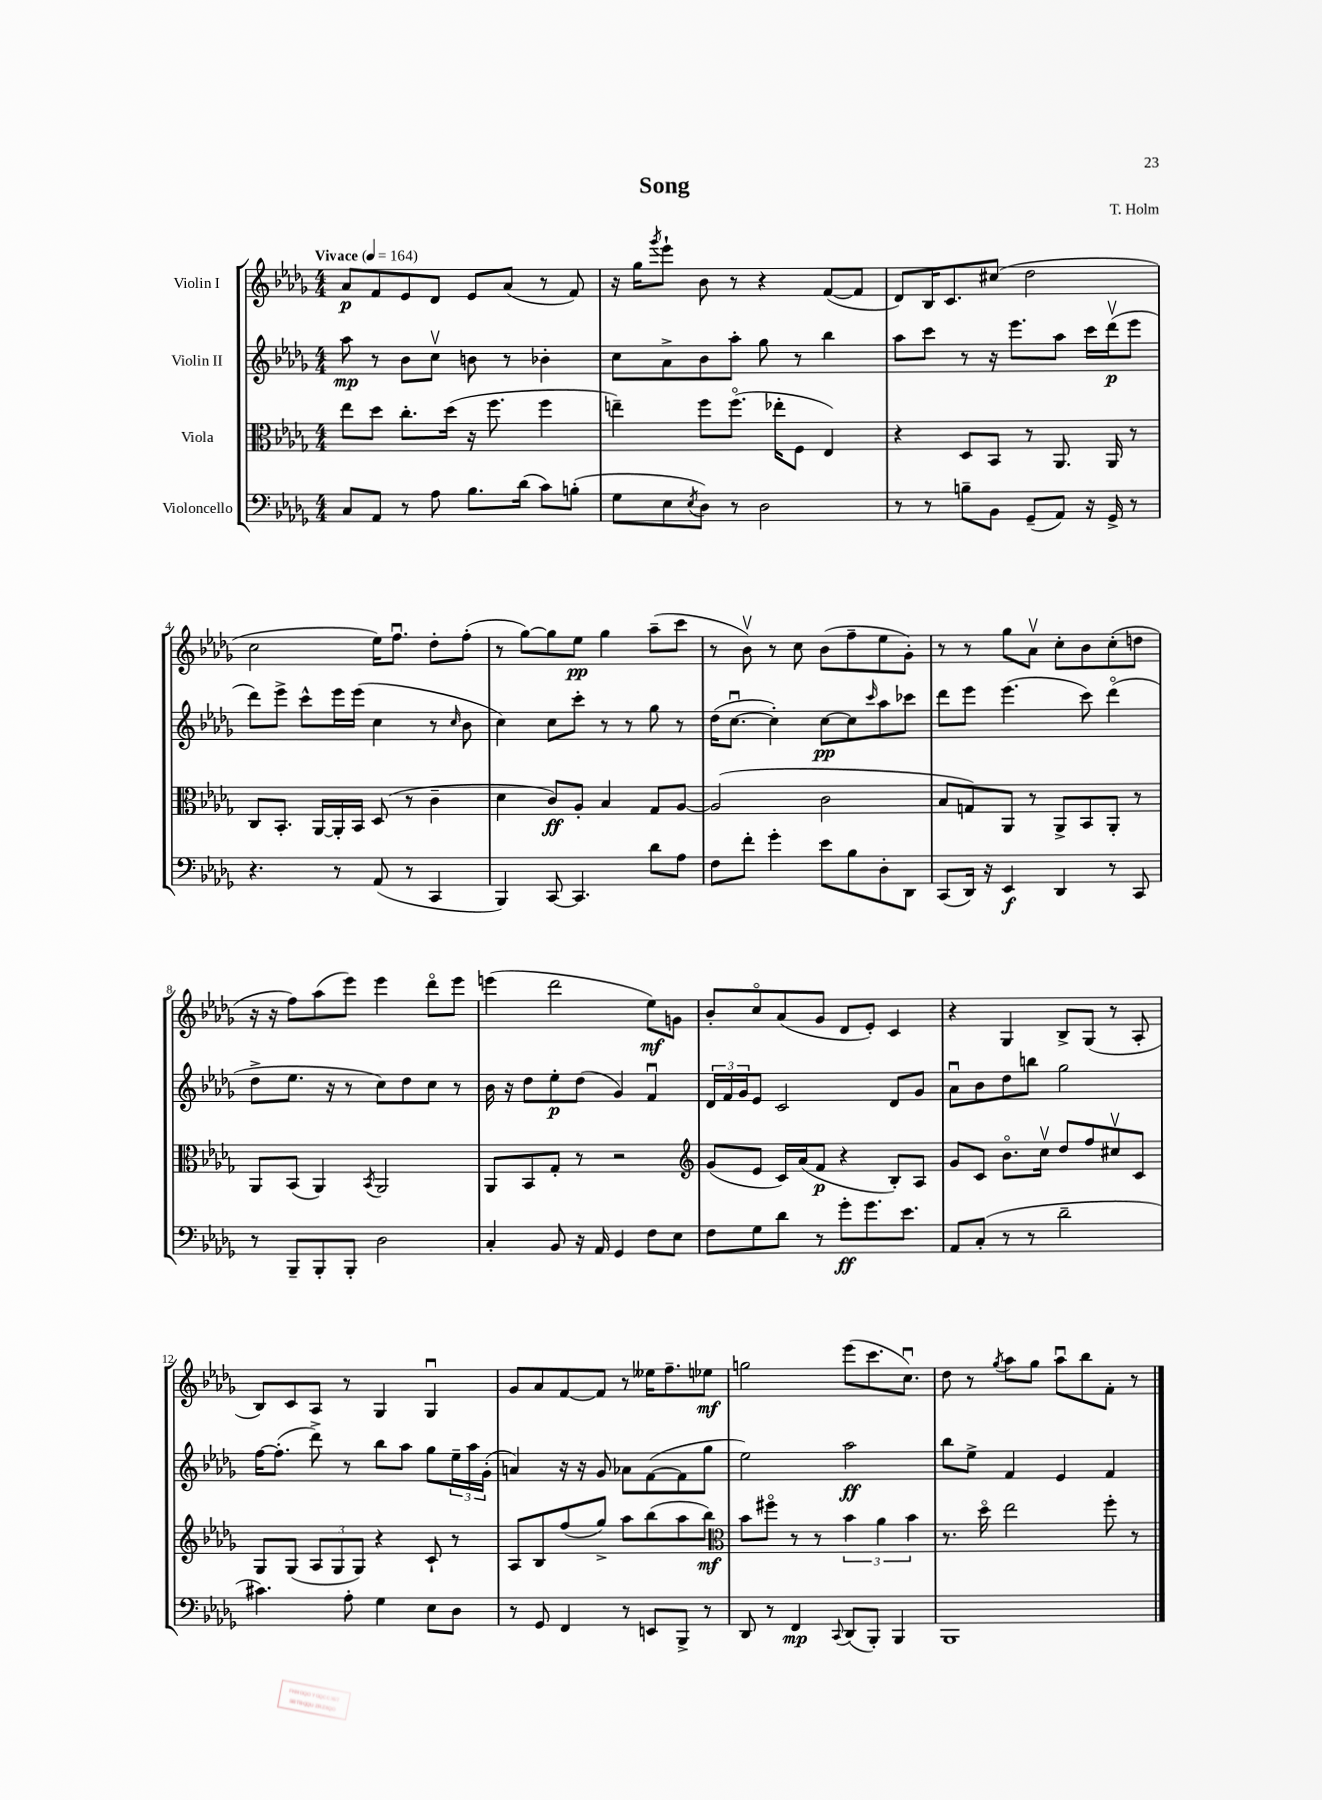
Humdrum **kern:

**kern	**dynam	**kern	**dynam	**kern	**dynam	**kern	**dynam
*part4	*part4	*part3	*part3	*part2	*part2	*part1	*part1
*staff4	*staff4	*staff3	*staff3	*staff2	*staff2	*staff1	*staff1
*I"Violoncello	*	*I"Viola	*	*I"Violin II	*	*I"Violin I	*
*clefF4	*	*clefC3	*	*clefG2	*	*clefG2	*
*k[b-e-a-d-g-]	*	*k[b-e-a-d-g-]	*	*k[b-e-a-d-g-]	*	*k[b-e-a-d-g-]	*
*M4/4	*	*M4/4	*	*M4/4	*	*M4/4	*
*MM164	*	*MM164	*	*MM164	*	*MM164	*
=1	=1	=1	=1	=1	=1	=1	=1
!	!	!	!	!	!	!LO:TX:a:B:t=Vivace	!
8C/L	.	8ee-\L	.	8aa-\	mp	8a-/L	p
8AA-/J	.	8dd-\J	.	8r	.	8f/	.
8r	.	8.cc'\L	.	8b-\L	.	8e-/	.
8A-\	.	.	.	8ccv\J	.	8d-/J	.
.	.	(16dd-\Jk	.	.	.	.	.
8.B-\L	.	16r	.	8bn\	.	8e-/L	.
.	.	8.ff\	.	.	.	.	.
.	.	.	.	8r	.	(8a-/J	.
(16d-\Jk	.	.	.	.	.	.	.
8c\L)	.	4ff\	.	4b-X'\	.	8r	.
(8Bn'\J	.	.	.	.	.	8f/)	.
=2	=2	=2	=2	=2	=2	=2	=2
8G-\L	.	4een~\)	.	8cc\L	.	16r	.
.	.	.	.	.	.	16gg-\KL	.
.	.	.	.	.	.	8qggg-/	.
8E-\	.	.	.	8a-^\	.	8eee-`\J	.
8qE-/	.	.	.	.	.	.	.
8D-\J)	.	8ff\L	.	8b-\	.	8b-\	.
8r	.	(8.ff\J	.	8aa-'\J	.	8r	.
2D-\	.	.	.	8gg-\	.	4r	.
.	.	16ee-X'\KL	.	.	.	.	.
.	.	8F\J	.	8r	.	.	.
.	.	4E-/)	.	4bb-\	.	([8f/L	.
.	.	.	.	.	.	8f/J]	.
=3	=3	=3	=3	=3	=3	=3	=3
8r	.	4r	.	8aa-\L	.	8d-/L)	.
8r	.	.	.	8ccc\J	.	16B-/K	.
.	.	.	.	.	.	8.c/	.
8Bn~\L	.	8D-/L	.	8r	.	.	.
8BB-\J	.	8BB-/J	.	16r	.	(8cc#X/J	.
.	.	.	.	8.eee-\L	.	.	.
(8GG-~/L	.	8r	.	.	.	2dd-\	.
8AA-/J)	.	8.AA-/	.	8aa-\J	.	.	.
16r	.	.	.	16ccc\LL	.	.	.
16GG-^/	.	16AA-/	.	(16ddd-v\J	p	.	.
8r	.	8r	.	8eee-\J	.	.	.
!!LO:LB:g=z
=4	=4	=4	=4	=4	=4	=4	=4
4.r	.	8C/L	.	8ddd-\L)	.	2cc\	.
.	.	8.BB-'/J	.	8eee-^\J	.	.	.
.	.	.	.	8ccc^^\L	.	.	.
.	.	[16AA-/LL	.	.	.	.	.
8r	.	16AA-'/]	.	16eee-\L	.	.	.
.	.	16BB-/JJ	.	(16eee-\JJ	.	.	.
(8AA-/	.	(8D-/	.	4cc\	.	16ee-\KL)	.
.	.	.	.	.	.	8.ffu\J	.
8r	.	8r	.	.	.	.	.
4CC/	.	4c~\	.	8r	.	8dd-'\L	.
.	.	.	.	16qqcc/	.	.	.
.	.	.	.	8b-\	.	(8ff'\J	.
=5	=5	=5	=5	=5	=5	=5	=5
4BBB-/)	.	4d-\	.	4cc\)	.	8r	.
.	.	.	.	.	.	[8gg-\L)	.
[8CC/	.	8c/L)	ff	8cc\L	.	8gg-\]	.
4.CC/]	.	8A-'/J	.	8ccc'\J	.	8ee-\J	pp
.	.	4B-/	.	8r	.	4gg-\	.
.	.	.	.	8r	.	.	.
8d-\L	.	8G-/L	.	8gg-\	.	(8aa-~\L	.
8A-\J	.	[8A-/J	.	8r	.	8ccc\J	.
=6	=6	=6	=6	=6	=6	=6	=6
8F\L	.	(2A-/]	.	(16dd-\KL	.	8r	.
.	.	.	.	[8.ccu\J	.	.	.
8f'\J	.	.	.	.	.	8b-v\)	.
4g-'\	.	.	.	4cc'\])	.	8r	.
.	.	.	.	.	.	8cc\	.
8e-\L	.	2c\	.	[8cc\L	pp	(8b-\L	.
8B-\	.	.	.	8cc\]	.	8ff~\	.
.	.	.	.	16qqccc/	.	.	.
8D-'\	.	.	.	8aa-\	.	8ee-\	.
8DD-\J	.	.	.	8ccc-X\J	.	8g-'\J)	.
=7	=7	=7	=7	=7	=7	=7	=7
(8CC/L	.	8B-/L	.	8ddd-\L	.	8r	.
16DD-/Jk)	.	8Gn/)	.	8eee-\J	.	8r	.
16r	.	.	.	.	.	.	.
4EE-/	f	8AA-/J	.	(4.eee-\	.	8gg-\L	.
.	.	8r	.	.	.	8a-v\J	.
4DD-/	.	8AA-^/L	.	.	.	8cc'\L	.
.	.	8BB-/	.	8ccc\)	.	8b-\	.
8r	.	8AA-'/J	.	(4ddd-\	.	(8cc'\	.
8CC/	.	8r	.	.	.	8ddn\J	.
!!LO:LB:g=z
=8	=8	=8	=8	=8	=8	=8	=8
8r	.	8AA-/L	.	8dd-^\L	.	16r	.
.	.	.	.	.	.	16r	.
8BBB-~/L	.	(8BB-/J	.	8.ee-\J	.	8ff\L)	.
8BBB-'/	.	4AA-/)	.	.	.	(8aa-\	.
.	.	.	.	16r	.	.	.
8BBB-'/J	.	.	.	8r	.	8eee-\J)	.
.	.	8qBB-/	.	.	.	.	.
2D-\	.	2AA-/	.	8cc\L)	.	4eee-\	.
.	.	.	.	8dd-\	.	.	.
.	.	.	.	8cc\J	.	8ddd-\L	.
.	.	.	.	8r	.	8eee-\J	.
=9	=9	=9	=9	=9	=9	=9	=9
4C'/	.	8AA-/L	.	16b-\	.	(4eeen\	.
.	.	.	.	16r	.	.	.
.	.	8BB-/	.	8dd-\L	.	.	.
8BB-/	.	8G-'/J	.	8ee-'\	p	2ddd-\	.
16r	.	8r	.	(8dd-\J	.	.	.
16AA-/	.	.	.	.	.	.	.
4GG-/	.	2r	.	4g-/)	.	.	.
8F\L	.	.	.	4fu/	.	8ee-\L)	mf
8E-\J	.	.	.	.	.	8gn\J	.
=10	=10	=10	=10	=10	=10	=10	=10
*	*	*clefG2	*	*	*	*	*
8F\L	.	(8g-/L	.	24d-/LL	.	8b-'/L	.
.	.	.	.	24f/	.	.	.
.	.	.	.	24g-/J	.	.	.
8G-\	.	8e-/J	.	8e-/J	.	8cc/	.
8d-\J	.	16c/LL)	.	2c/	.	(8a-/	.
.	.	(16a-/J	.	.	.	.	.
8r	.	8f/J	p	.	.	8g-/J	.
8g-'\L	ff	4r	.	.	.	8d-/L	.
8.g-\	.	.	.	.	.	8e-'/J)	.
.	.	8B-'/L)	.	8d-/L	.	4c/	.
8.e-\J	.	.	.	.	.	.	.
.	.	8A-/J	.	8g-/J	.	.	.
=11	=11	=11	=11	=11	=11	=11	=11
8AA-/L	.	8g-/L	.	8a-u\L	.	4r	.
(8C'/J	.	8c/J	.	8b-\	.	.	.
8r	.	8.b-\L	.	8dd-\	.	4G-/	.
8r	.	.	.	8bbn\J	.	.	.
.	.	16ccv\Jk	.	.	.	.	.
2d-~\	.	8dd-/L	.	2gg-\	.	8B-^/L	.
.	.	8ff/	.	.	.	(8G-/J	.
.	.	8cc#Xv/	.	.	.	8r	.
.	.	8c/J	.	.	.	8A-'/	.
!!LO:LB:g=z
=12	=12	=12	=12	=12	=12	=12	=12
4.c#X\)	.	8G-/L	.	[16ff\KL	.	8B-/L)	.
.	.	.	.	(8.ff'\J]	.	.	.
.	.	(8G-/J	.	.	.	8c/	.
.	.	12A-/L	.	8ddd-^\)	.	8A-/J	.
.	.	12G-/	.	.	.	.	.
8A-'\	.	.	.	8r	.	8r	.
.	.	12G-/J)	.	.	.	.	.
4G-\	.	4r	.	8bb-\L	.	4G-/	.
.	.	.	.	8aa-\J	.	.	.
8E-\L	.	8c`/	.	8gg-\L	.	4G-u/	.
8D-\J	.	8r	.	24ee-~\L	.	.	.
.	.	.	.	24aa-\	.	.	.
.	.	.	.	(24g-'\JJ	.	.	.
=13	=13	=13	=13	=13	=13	=13	=13
8r	.	8A-/L	.	4an/)	.	8g-/L	.
8GG-/	.	8B-/	.	.	.	8a-/	.
4FF/	.	(8ff/	.	16r	.	[8f/	.
.	.	.	.	16r	.	.	.
.	.	8gg-^/J)	.	8g-/	.	8f/J]	.
8r	.	8aa-\L	.	8a-X\L	.	8r	.
8EEn/L	.	(8bb-\	.	([8f\	.	16ee--X\KL	.
.	.	.	.	.	.	8.ff~\	.
8BBB-^/J	.	8aa-\	.	8f\]	.	.	.
8r	.	8bb-\J)	mf	8gg-\J	.	8ee-X\J	mf
=14	=14	=14	=14	=14	=14	=14	=14
*	*	*clefC3	*	*	*	*	*
8DD-/	.	8b-\L	.	2ee-\)	.	2ggn\	.
8r	.	8ff#X\J	.	.	.	.	.
4FF/	mp	8r	.	.	.	.	.
.	.	8r	.	.	.	.	.
8qqCC/	.	.	.	.	.	.	.
(8DD-/L	.	6b-\	.	2aa-\	ff	(8eee-\L	.
8BBB-'/J)	.	.	.	.	.	8.ccc\	.
.	.	6a-\	.	.	.	.	.
4BBB-/	.	.	.	.	.	.	.
.	.	.	.	.	.	8.ccu\J)	.
.	.	6b-\	.	.	.	.	.
=15	=15	=15	=15	=15	=15	=15	=15
1BBB-	.	8.r	.	8bb-\L	.	8dd-\	.
.	.	.	.	8ee-^\J	.	8r	.
.	.	16dd-\	.	.	.	.	.
.	.	.	.	.	.	8qgg-/	.
.	.	2ee-\	.	4f/	.	8aa-\L	.
.	.	.	.	.	.	8gg-\J	.
.	.	.	.	4e-/	.	8aa-u\L	.
.	.	.	.	.	.	8bb-\	.
.	.	8ff'\	.	4f/	.	8f'\J	.
.	.	8r	.	.	.	8r	.
==	==	==	==	==	==	==	==
*-	*-	*-	*-	*-	*-	*-	*-
